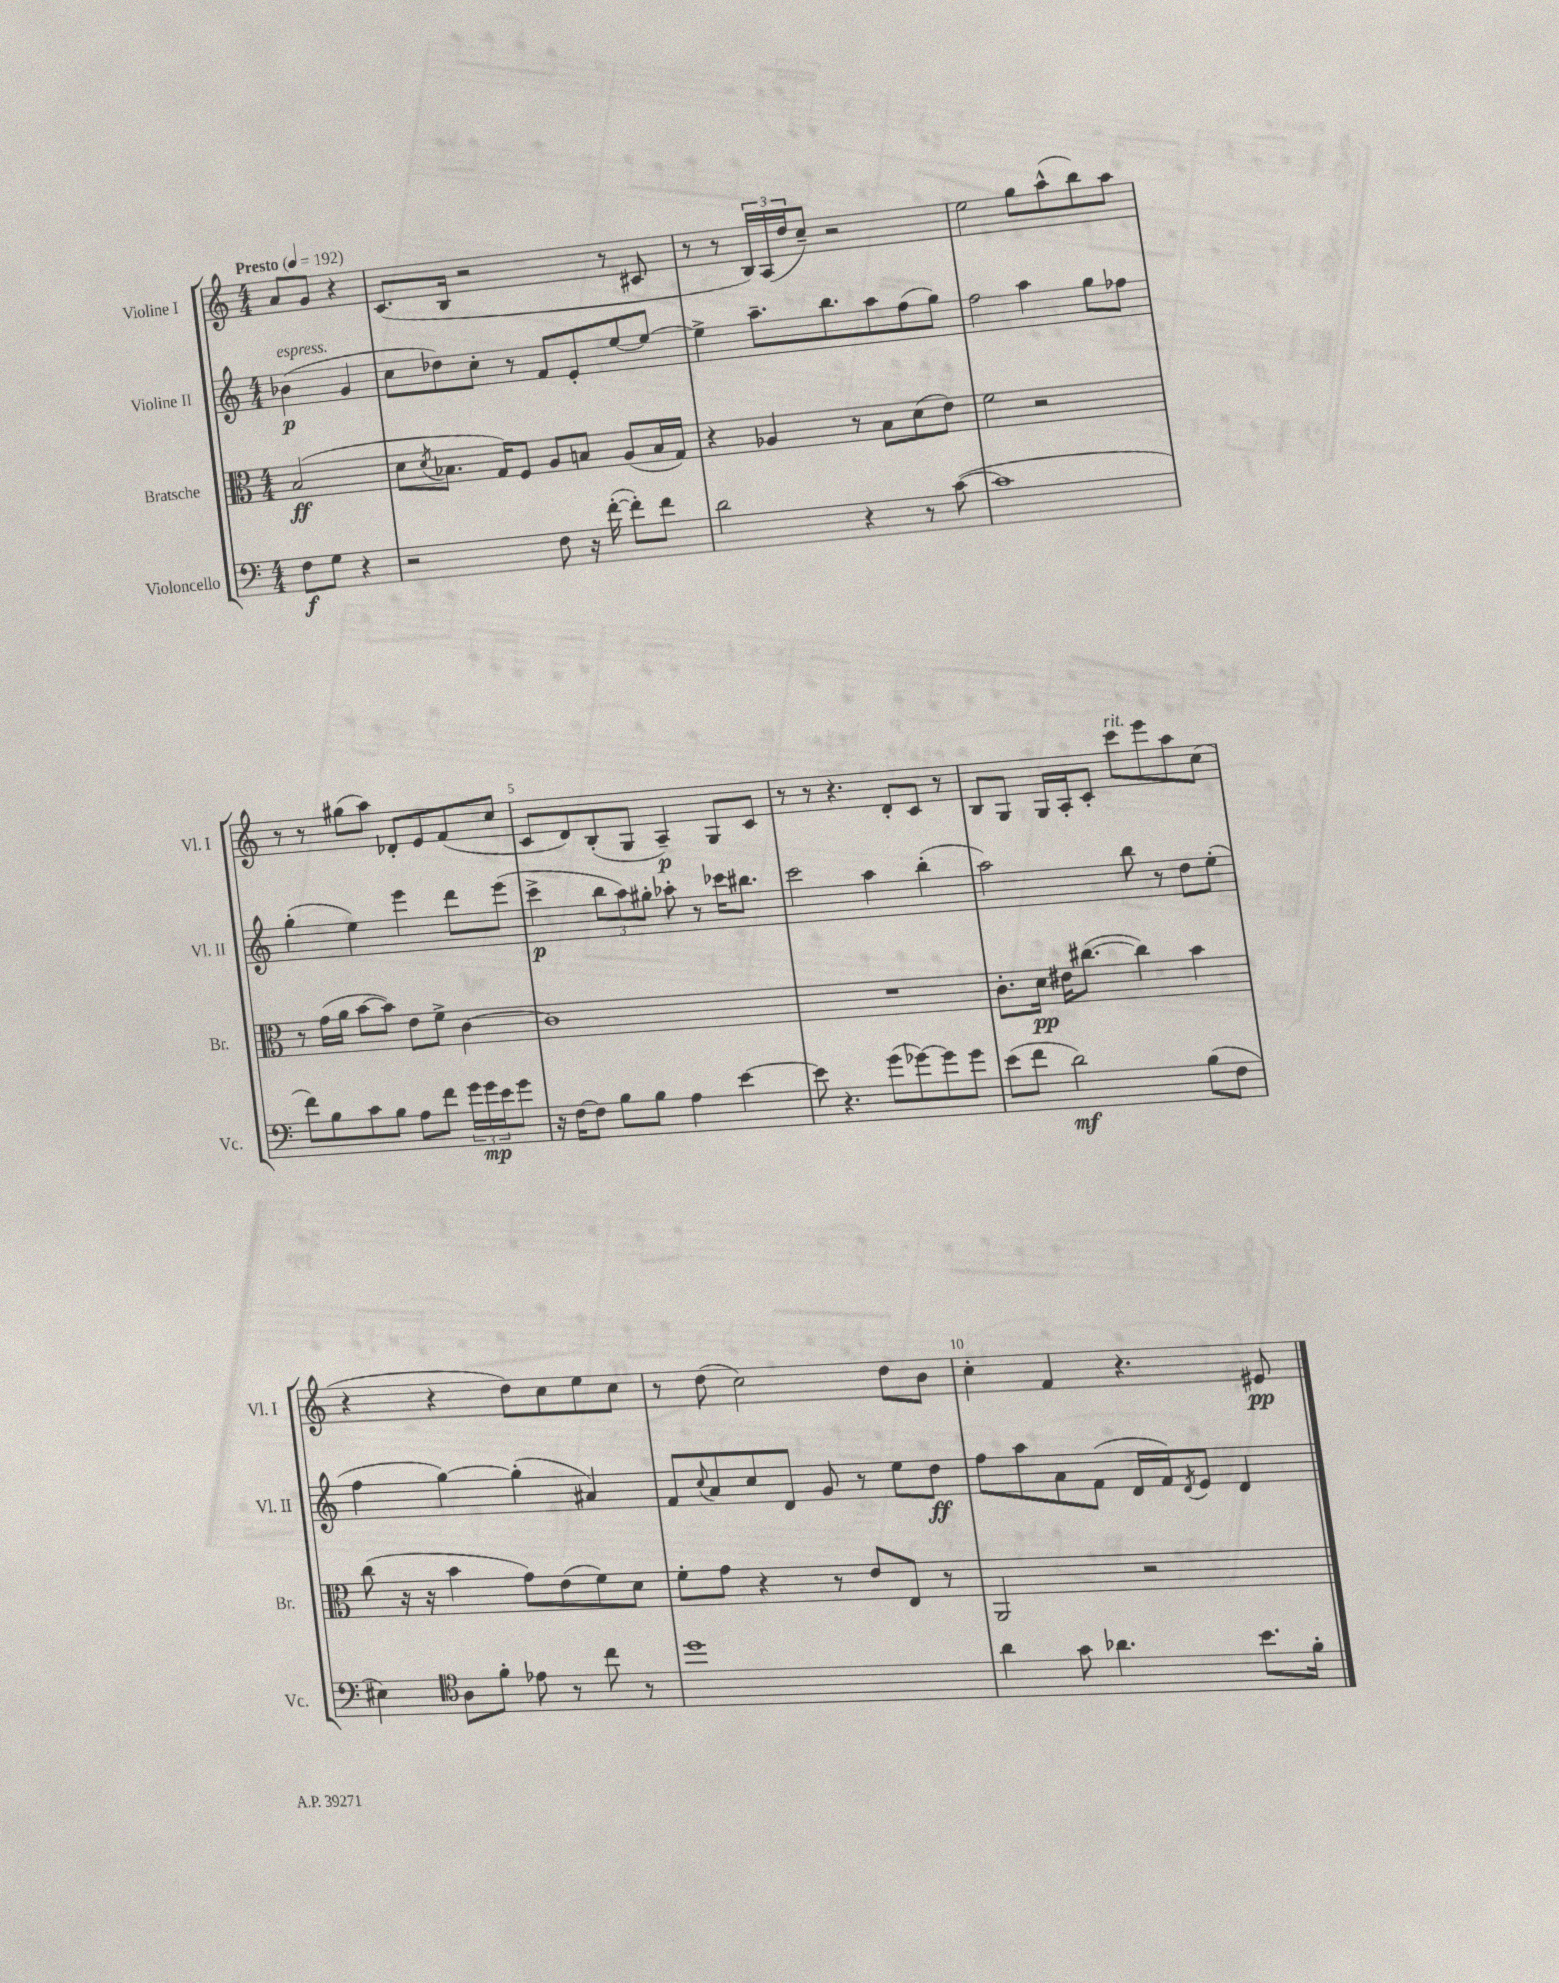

**kern	**kern	**kern	**kern
*staff4	*staff3	*staff2	*staff1
*clefF4	*clefC3	*clefG2	*clefG2
*k[]	*k[]	*k[]	*k[]
*M4/4	*M4/4	*M4/4	*M4/4
*MM192	*MM192	*MM192	*MM192
8F	(2B	(4b-	8a
8G	.	.	8g
4r	.	4g	4r
=	=	=	=
2r	8d	8cc	(8.c
.	8qd	.	.
.	8.B-	8dd-)	.
.	.	.	16B
.	.	8cc'	2r
.	16G)	.	.
.	8F	8r	.
8F	8A	8f	.
16r	8B	8e'	.
([16f'	.	.	.
8f'])	(8A	[8ee	8r
8f	16B	8ee_	8c#
.	16G)	.	.
=	=	=	=
2d	4r	4ee^]	8r
.	.	.	8r
.	4A-	8.aa~	24B)
.	.	.	(24A
.	.	.	24dd
.	.	.	8cc~)
.	.	8.bb	.
4r	8r	.	2r
.	8B	8aa	.
8r	(8d	(8ff	.
([8c	8e)	8gg)	.
=	=	=	=
1c]	2f	2ff	2ee
.	2r	4aa	8gg
.	.	.	(8aa^^
.	.	8gg	8bb)
.	.	8ff-	8aa
=	=	=	=
8f)	8r	(4gg'	8r
8B	(16g	.	8r
.	16a	.	.
8c	[8b	4ee)	(8gg#
8B	8b])	.	8aa)
8A	8e	4eee	8d-'
8f	8f^	.	8e
24g	[4c	8ddd	(8f
24g	.	.	.
24e	.	.	.
8g	.	(8eee	8cc
=	=	=	=
16r	1c]	4ccc^	8c
[16F	.	.	.
8F]	.	.	8d)
8B	.	12bb	(8B'
.	.	12aa)	.
8B	.	.	8G
.	.	12gg#'	.
4A	.	8aa-'	4A~)
.	.	8r	.
[4e	.	16ccc-	8G
.	.	8.bb#	.
.	.	.	8c
=	=	=	=
8e]	1r	2ccc	8r
4.r	.	.	8r
.	.	.	4.r
(8g	.	4aa	.
[8g-)	.	.	8d'
8g-]	.	(4bb'	8c
8g-	.	.	8r
=	=	=	=
(8e	8.c'	2aa)	8B
8f	.	.	8G
.	16d	.	.
2d)	16e#	.	16G
.	([8.cc#	.	16A'
.	.	.	8c'
.	4cc#])	8bb	8ccc
.	.	8r	8eee
(8B	4b	8dd	8aa
8F	.	(8ee'	(8cc
=	=	=	=
4E#)	(8cc	4ff	4r
.	16r	.	.
.	16r	.	.
*clefC4	*	*	*
8A	4b	[4gg)	4r
8f'	.	.	.
8e-	8g)	(4gg']	8dd)
8r	(8e	.	8cc
8cc	8f)	4a#)	8ee
8r	8d	.	8cc
=	=	=	=
1dd	8f'	8f	8r
.	.	8qqcc	.
.	8g	8a	(8dd
.	4r	8cc	2cc)
.	.	8d	.
.	8r	8g	.
.	8e	8r	.
.	8E	8ee	8dd
.	8r	8dd	8b
=	=	=	=
4a	2AA	8ff	4cc'
.	.	8aa	.
8g	.	8a	4f
4.a-	.	(8f	.
.	2r	16d	4.r
.	.	16f)	.
.	.	8qd	.
.	.	8e	.
8.b	.	4d	.
.	.	.	8e#
16f'	.	.	.
==	==	==	==
*-	*-	*-	*-
